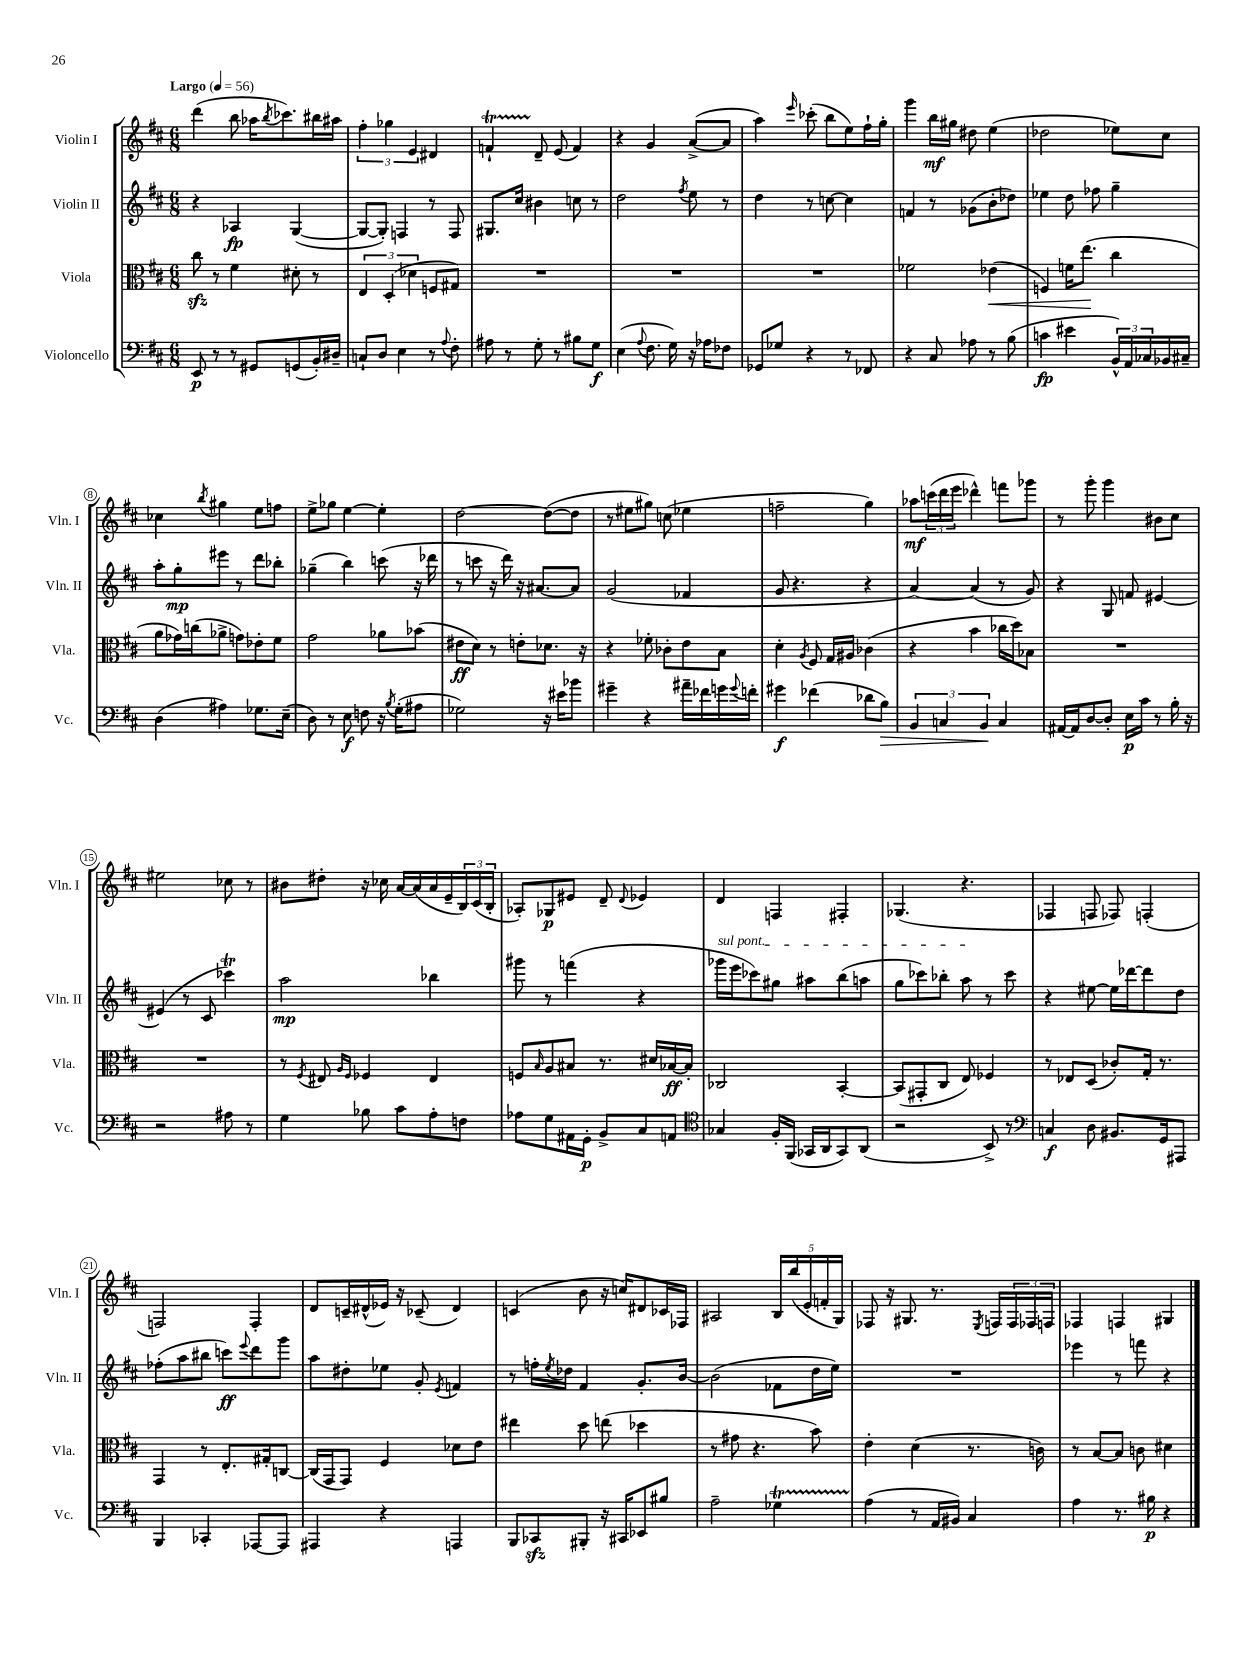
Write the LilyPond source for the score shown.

<<
\new StaffGroup <<
\new Staff = "s0" \with { instrumentName = "Violin I" shortInstrumentName = "Vln. I" } {
    \clef treble \key d \major \numericTimeSignature \time 6/8 \tempo "Largo" 4 = 56
    d'''4( b''8 aes''16 \acciaccatura { b''8 } ces'''8.) bis''16 ais''16 |
    \tuplet 3/2 { fis''4-. ges''4 e'4 } dis'4 |
    f'4-!\startTrillSpan d'8--\stopTrillSpan e'8( f'4) |
    r4 g'4 a'8~->( a'8 |
    a''4) \grace { e'''16 } ces'''8-.( b''8 e''8) fis''16-! g''16-. |
    g'''4 b''16\mf gis''16 dis''8 e''4( |
    des''2 ees''8) cis''8 |
    ces''4 \acciaccatura { b''8 } gis''4 e''8 f''8 |
    e''8-> ges''8 e''4~ e''4-. |
    d''2~ d''8~( d''8 |
    r8 eis''8 gis''8) c''8( ees''4 |
    f''2-- g''4) |
    aes''8\mf \tuplet 3/2 { c'''16( d'''16 e'''16 } des'''4-^) f'''8 ges'''8 |
    r8 g'''8-. g'''4 bis'8 cis''8 |
    eis''2 ces''8 r8 |
    bis'8 dis''8-. r16 ces''16 a'16~ a'16( a'16 e'16-- \tuplet 3/2 { b16) cis'16( b16-. } |
    aes8-.) ges8\p eis'8 d'8-- \appoggiatura { d'8 } ees'4 |
    d'4 f4 fis4-. |
    ges4.( r4. |
    fes4 f8 fes8) f4-.( |
    f2) f4-. |
    d'8 c'16-- dis'16-^( ees'16) r16 ces'8--( dis'4) |
    c'4( b'8 r16 c''16) dis'8 ces'16 fes16 |
    ais2 \tuplet 5/4 { b16 b''16( e'16-. f'16-. g16) } |
    fes8 r16 gis8. r8. \acciaccatura { e8 } f16 \tuplet 3/2 { f16 fes16 f16 } |
    fes4 f4 gis4 \bar "|." |
}
\new Staff = "s1" \with { instrumentName = "Violin II" shortInstrumentName = "Vln. II" } {
    \clef treble \key d \major \numericTimeSignature \time 6/8
    r4 aes4\fp g4~( |
    g8~ g8-.) f4 r8 f8 |
    gis8. cis''16 bis'4 c''8 r8 |
    d''2 \acciaccatura { fis''8 } e''8 r8 |
    d''4 r8 c''8~ c''4 |
    f'4 r8 ges'8( b'8-. des''8) |
    ees''4 d''8 fes''8 g''4-- |
    a''8-. g''8-.\mp eis'''8 r8 d'''8 bes''8-. |
    ges''4--( b''4) c'''8( r16 des'''16 |
    r8 c'''8 r16 d'''16) r16 ais'8.~ ais'8 |
    g'2( fes'4 |
    g'8 r4. r4 |
    a'4~) a'4( r8 g'8) |
    r4 g8 f'8 eis'4~ |
    eis'4( r8 cis'8 ces'''4\trill) |
    a''2\mp bes''4 |
    gis'''8 r8 f'''4( r4 |
    \once \override TextSpanner.bound-details.left.text = \markup { \italic "sul pont." } ges'''16\startTextSpan e'''16 ces'''8) gis''8 ais''8 b''8( a''8 |
    g''8 ces'''8) bes''8-. a''8\stopTextSpan r8 ces'''8 |
    r4 eis''8~ eis''16 des'''16~ des'''8 d''8 |
    fes''8-.( a''8 bis''8 c'''8\ff) \appoggiatura { e'''8 } d'''8 g'''8 |
    a''8 dis''8-. ees''8 g'8-. \acciaccatura { e'8 } f'4 |
    r8 f''16-. \acciaccatura { e''8 } des''16 fis'4 g'8.-. b'16~ |
    b'2( fes'8 d''16 e''16) |
    R2. |
    ees'''4 r8 f'''8 r4 \bar "|." |
}
\new Staff = "s2" \with { instrumentName = "Viola" shortInstrumentName = "Vla." } {
    \clef alto \key d \major \numericTimeSignature \time 6/8
    cis''8\sfz r8 fis'4 dis'8-. r8 |
    \tuplet 3/2 { e4 d4-.( des'4 } f8 gis8) |
    R2. |
    R2. |
    R2. |
    fes'2 ees'4\<( |
    f4) f'16 e''8.\!( cis''4 |
    a'8 ges'16) c''16( aes'8-> g'8) ees'8-. fis'8 |
    g'2 aes'8 bes'8( |
    eis'8\ff d'8) r8 e'8-. des'8. r16 |
    r4 fes'8-. ces'8-. e'8 b8 |
    d'4-. \acciaccatura { a8 } fis8 g16 ais16 ces'4( |
    r4 b'4 ces''16 d''16) bes8 |
    R2. |
    R2. |
    r8 \acciaccatura { fis8 } eis8 \grace { a16 fis16 } fes4 eis4 |
    f8 \grace { b16 } a8 bis8 r8. dis'16 bes16~\ff bes16-. |
    ces2 b,4~-. |
    b,8( gis,8-. cis8 e8) fes4 |
    r8 ees8 d8( ces'8-.) g16-. r8. |
    g,4 r8 e8.-. gis16-. c8~ |
    c16( g,16 g,8) fis4 des'8 e'8 |
    eis''4 d''8 e''8( des''4 |
    r8 gis'8 r4. b'8) |
    e'4-. d'4( r8. c'16) |
    r8 b8~ b8 c'8 dis'4 \bar "|." |
}
\new Staff = "s3" \with { instrumentName = "Violoncello" shortInstrumentName = "Vc." } {
    \clef bass \key d \major \numericTimeSignature \time 6/8
    e,8\p r8 r8 gis,8 g,8( b,16-.) dis16-- |
    c8-! d8 e4 r8 \appoggiatura { a8 } fis8-. |
    ais8 r8 g8-. r8 bis8 g8\f |
    e4( \appoggiatura { a8 } fis8. g16) r16 aes16 fes8 |
    ges,8 ges8 r4 r8 fes,8 |
    r4 cis8 aes8 r8 b8( |
    c'4\fp eis'4 \tuplet 3/2 { b,16-^) a,16 ces16 } bes,16 cis16-- |
    d4( ais4) ges8. e16--( |
    d8) r8 e8\f f8 r16 \acciaccatura { b8 } g16-.( ais8 |
    ges2) r16 eis'16 bes'8 |
    gis'4-- r4 ais'16-- fes'16 g'16 \appoggiatura { g'8 } f'16-. |
    gis'4\f fes'4( des'8 b8\>) |
    \tuplet 3/2 { b,4 c4 b,4\! } c4 |
    ais,16~ ais,16 d8~ d8-. e16\p cis'16 r8 b16-. r16 |
    r2 ais8 r8 |
    g4 bes8 cis'8 a8-. f8 |
    aes8 g8 ais,16 g,16-.\p b,8-> cis8 a,8 |
    \clef tenor ges4 fis16-. fis,16( ges,16 a,16 ges,8) a,8( |
    r2 b,8->) r8 |
    \clef bass c4\f d8 bis,8. g,16 ais,,8 |
    b,,4 ces,4-. aes,,8~ aes,,8 |
    ais,,4 r4 a,,4 |
    b,,8 ces,8\sfz bis,,8-. r16 cis,16 ees,8 bis8 |
    a2-- ges4\startTrillSpan |
    a4\stopTrillSpan( r8 a,16 bis,16) cis4 |
    a4 r8. bis16\p r4 \bar "|." |
}
>>
>>
\layout { \context { \Score \override BarNumber.stencil = #(make-stencil-circler 0.1 0.3 ly:text-interface::print) } }
